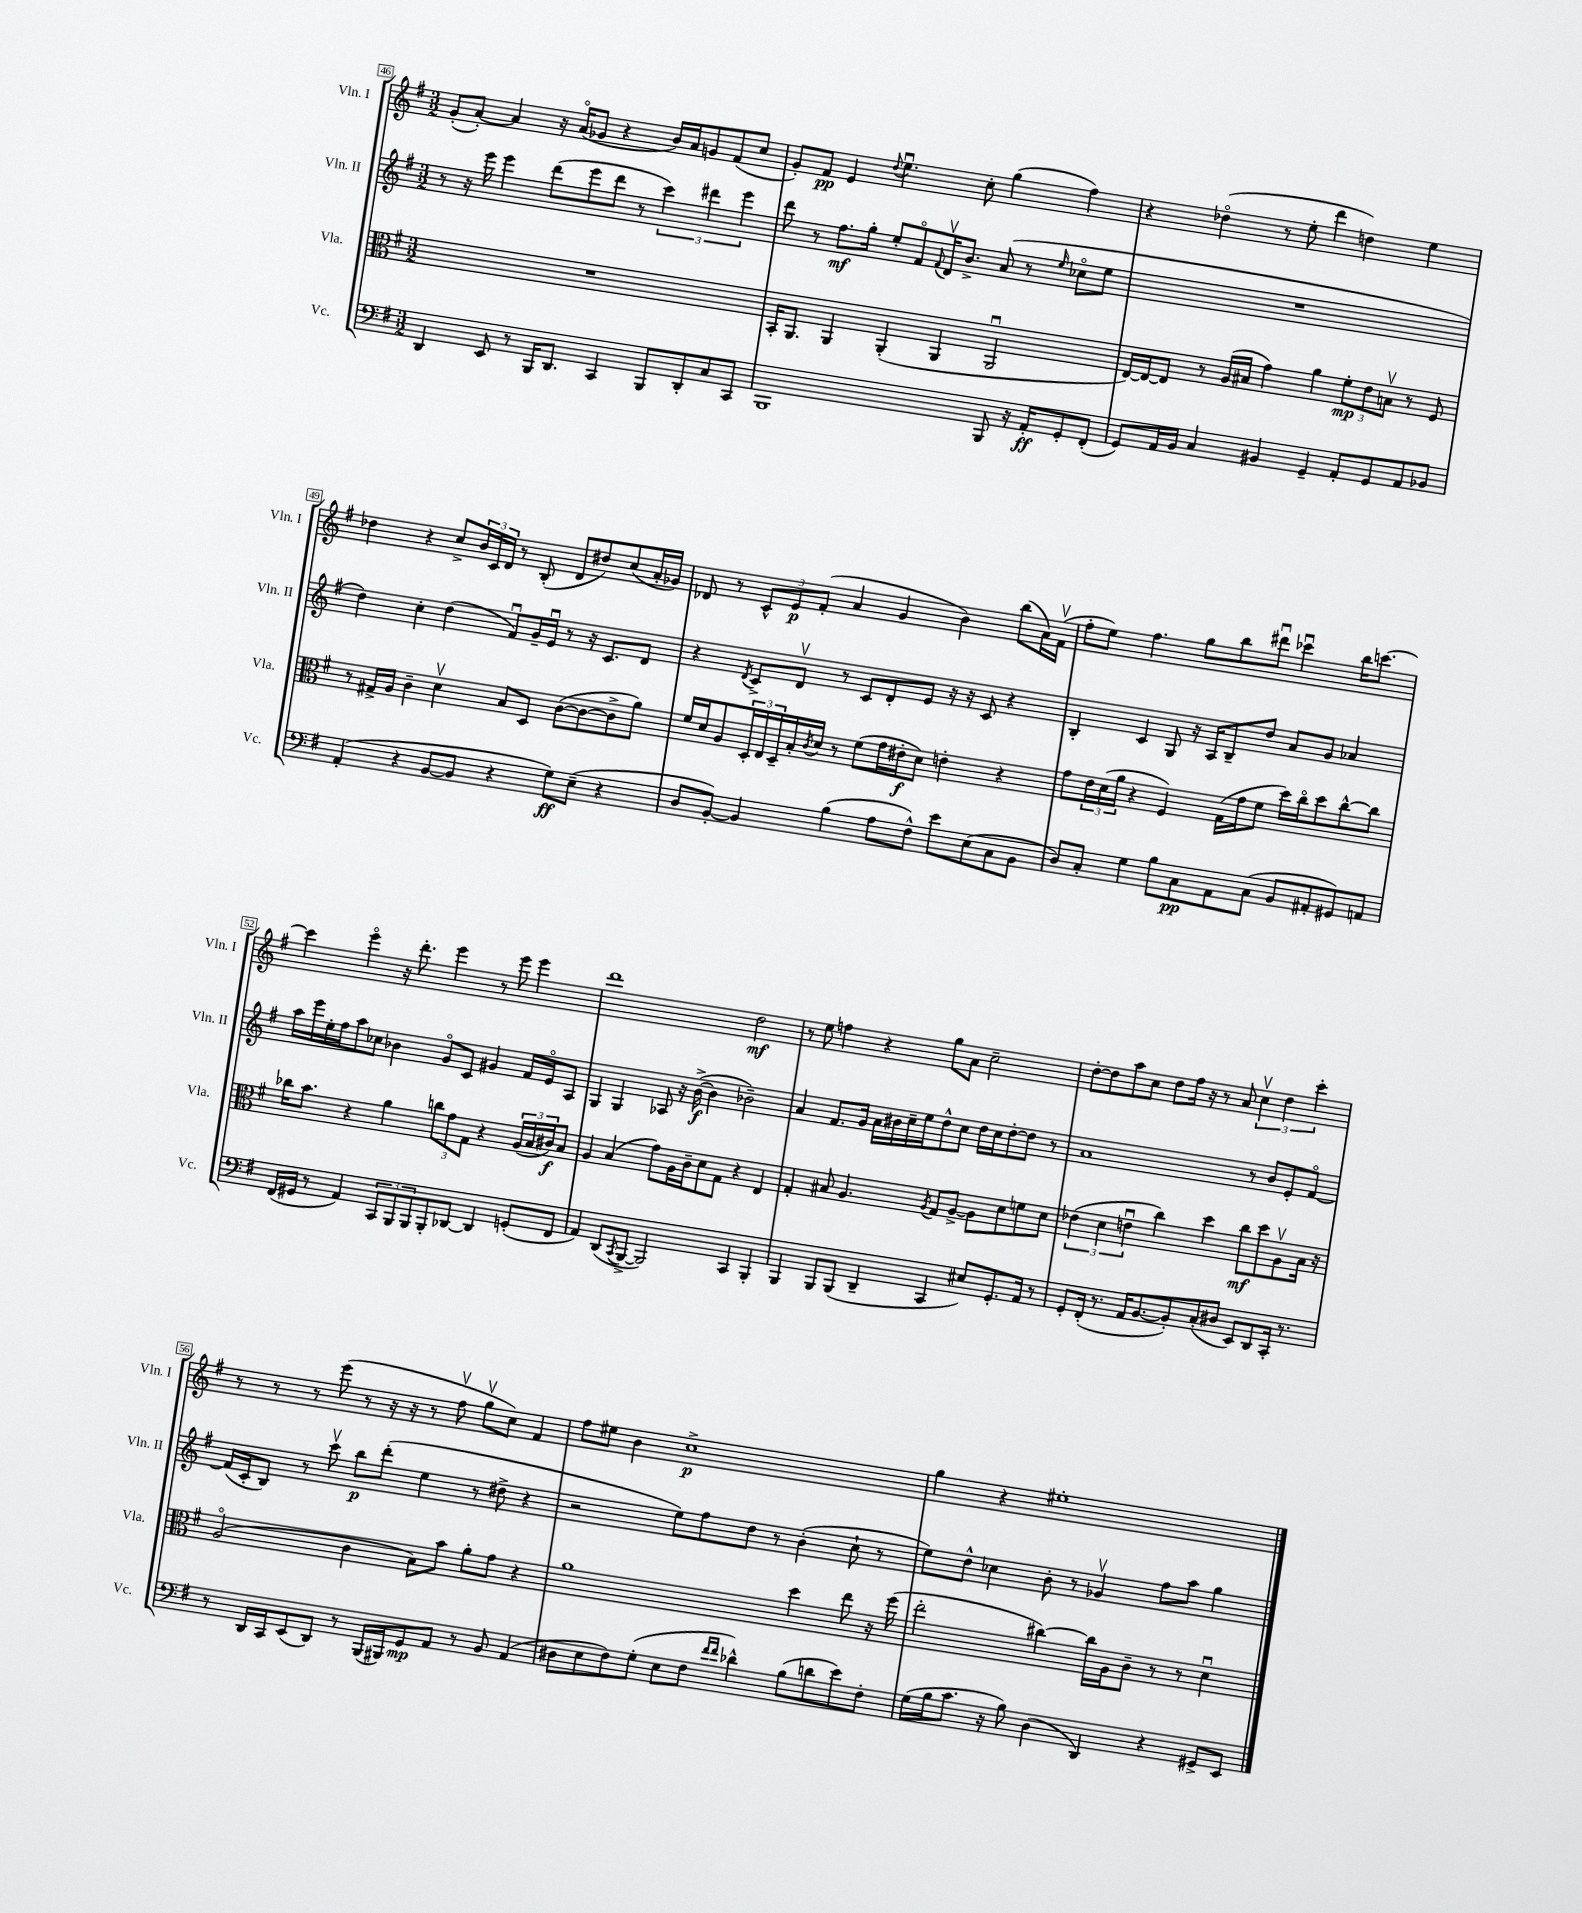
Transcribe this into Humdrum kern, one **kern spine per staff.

**kern	**kern	**kern	**kern
*staff4	*staff3	*staff2	*staff1
*clefF4	*clefC3	*clefG2	*clefG2
*k[f#]	*k[f#]	*k[f#]	*k[f#]
*M3/2	*M3/2	*M3/2	*M3/2
4DD	1.r	8r	(8g'
.	.	16r	[8a')
.	.	16eee	.
8EE	.	4eee	4a]
8r	.	.	.
16BBB	.	(8ddd	16r
8.DD	.	.	(16ao
.	.	8eee	8g-
4CC	.	8ddd	4r
.	.	8r	.
8BBB	.	6ccc)	16b)
.	.	.	16a
8DD'	.	.	8g
.	.	6ddd#	.
8C	.	.	(8f#
.	.	6eee	.
8CC	.	.	8cc
=	=	=	=
1BBB	16BB'	8ddd	8g')
.	8.AA	.	.
.	.	8r	8f#
.	4AA	8.ff#	4e
.	.	16gg'	.
.	.	.	8qqdd
.	(4AA'	8ee'	4.eeu
.	.	8f#o	.
.	.	8qqf#	.
.	4AA	16dv	.
.	.	8.b^	.
.	.	.	8cc'
8BBB	2AAu	(8a	(4gg
16r	.	8r	.
16AA'	.	.	.
.	.	16qqee	.
8GG'	.	8cc-o	4ff#)
(8FF#'	.	8ee	.
=	=	=	=
8GG)	[16E)	1.r	4r
.	16E_	.	.
16AA	8E]	.	.
16BB	.	.	.
4C	8r	.	(4dd-o
.	(16A	.	.
.	16B#	.	.
4BB#	4g)	.	8r
.	.	.	8ee'
4GG~	4a	.	4ddd
8AA'	12f#'	.	4dd)
.	12e	.	.
8GG	.	.	.
.	12Bv	.	.
8AA	8r	.	4ee
8BB-	8F#	.	.
=	=	=	=
(4AA'	8r	4dd)	4dd-
.	16G#^	.	.
.	16A	.	.
4r	4c~	4cc'	4r
[8BB	4dv	(4dd	8cc^
8BB]	.	.	24b
.	.	.	24c
.	.	.	24d
4r	8B	8f#u)	8r
.	8D	16g~	(8B'
.	.	16eu	.
8G)	([8c	8r	8d
(8E~	8c_	16r	8dd#)
.	.	8.c	.
4r	8c^]	.	(8cc
.	8a)	8d	16a'
.	.	.	16g-)
=	=	=	=
8D	16f#	4r	8d-
.	16d	.	.
[8BB')	8A	.	8r
.	.	8qd	.
4BB]	24D'	8c^	12c^^
.	24E	.	.
.	24D~	.	12e
.	16B'	8dv	.
.	.	.	(12f#'
.	8qc	.	.
.	16d	.	.
(4B	8r	8r	4a
.	(8f#	8c	.
8A	16g	8d'	4g
.	16e#'	.	.
8F#^^)	8d)	8e	.
8e	4e'	16r	4b)
.	.	16r	.
(8E	.	8c	.
8C	4r	4r	(8bb
8BB	.	.	16a)
.	.	.	(16f#v
=	=	=	=
8D)	8g	4B'	8ff#'
8C'	24e	.	8ee)
.	(24d	.	.
.	24a	.	.
4G	4r	4c	4.ff#
8B	4F#)	8G	.
8C	.	16r	8gg
.	.	16A	.
8AA	(16G	8B~	8bb
.	16g	.	.
(8C	8f#	8dd	8ddd#u
8BB	16dd)	8a	4ccc-u
.	16cco	.	.
8AA#'	8dd	8g	.
8GG#)	[8cc^^	4a-	16bb
.	.	.	[8.ccc
8AA	8cc]	.	.
=	=	=	=
(16FF#	16cc-	16aa	4ccc]
16GG#	8.b	16eee	.
8r	.	16ee'	.
.	.	16ff#	.
4AA)	4r	8aa	4eeeo
.	.	8cc-	.
12CC	4a	4b-	16r
.	.	.	8.ddd'
12BBB	.	.	.
12BBB	.	.	.
8BBB'	12cc	8go	4eee
.	12g	.	.
[8DD-	.	8c	.
.	12G	.	.
4DD-]	4r	4g#	8r
.	.	.	8eee
(8GG'	(24A	16f#	4eee
.	24B	.	.
.	.	16eo	.
.	24c#)	.	.
8FF#	8B	8A	.
=	=	=	=
4AA)	4A	4G	1ddd
(8DD	(4B	4G	.
8qCC	.	.	.
[8BBB^	.	.	.
2BBB])	8g)	8A-	.
.	16A	16r	.
.	16c~	([16b^	.
.	8d	4b]	.
.	8G	.	.
4CC	4r	2b-~)	2dd
4BBB'	4E	.	.
=	=	=	=
4BBB	4G'	4a	8r
.	.	.	8ee
8BBB	8B#	8.f#	4ff
(8BBB	4.A	.	.
.	.	16g	.
4DD~	.	16a	4r
.	.	16b#	.
.	.	16cc~	.
.	.	16ee	.
.	8qA	.	.
4CC	8G	8dd^^	8gg
.	[8A^	8cc	8a
8E#)	8A]	16dd	2cc~
.	.	16cc	.
8.GG'	8d	[8dd'	.
.	8f	8dd]	.
16AA	.	.	.
8r	8d	8r	.
=	=	=	=
8GG'	(6e-	1a	[8dd'
(16FF#'	.	.	8dd]
.	6d	.	.
8.r	.	.	.
.	.	.	8aa
.	6eu	.	.
16AA	.	.	8cc
[8.BB	.	.	.
.	4cc)	.	8dd
8BB'])	.	.	16ff#
.	.	.	16r
(8C'	4dd	.	8r
8D#	.	.	8a
8EE)	8cc	8r	6ccv
8DD	8dd	8b	.
.	.	.	6dd
16CC'	8Av	8e'	.
8.r	.	.	.
.	.	.	6ccc'
.	16B	[8f#o	.
.	16r	.	.
=	=	=	=
8r	(2Ao	(16f#]	8r
.	.	16c'	.
16DD	.	8B)	8r
16CC	.	.	.
(8EE	.	8r	8r
8DD)	.	8cccv	(8eee
8r	4c	8bb	8r
(16BBB	.	(8ddd'	16r
16BBB#)	.	.	16r
8GG	8B)	4ee	8r
8AA	8b	.	8ff#v
8r	8a'	8r	8ggv
8BB	8g	8dd#^	8cc)
(4AA	4r	4r	4f#
=	=	=	=
8D#	1a	2r	8ff#
8E	.	.	8ee#
8F#)	.	.	4b
(8G'	.	.	.
8E	.	8ee)	1cc^
8F#	.	8ff#	.
16qqf#	.	.	.
16qqf#	.	.	.
4d-^^)	.	8dd	.
.	.	8r	.
(8B	4dd	(4b'	.
8d	.	.	.
8e)	8ee	8cc`	.
8F#'	16r	8r	.
.	(16ff#	.	.
=	=	=	=
(16G	2ee'	8ee)	4gg
16B	.	.	.
8.c	.	8dd^^	.
.	.	4cc-	4r
16r	.	.	.
8B)	.	.	.
(4D	[4cc#)	8b'	1ee#'
.	.	8r	.
4DD)	16cc#]	4g-v	.
.	16A	.	.
.	8c~	.	.
4r	8r	8ff#	.
.	8r	8aa	.
8GG#^	4du	4gg	.
8EE	.	.	.
==	==	==	==
*-	*-	*-	*-
